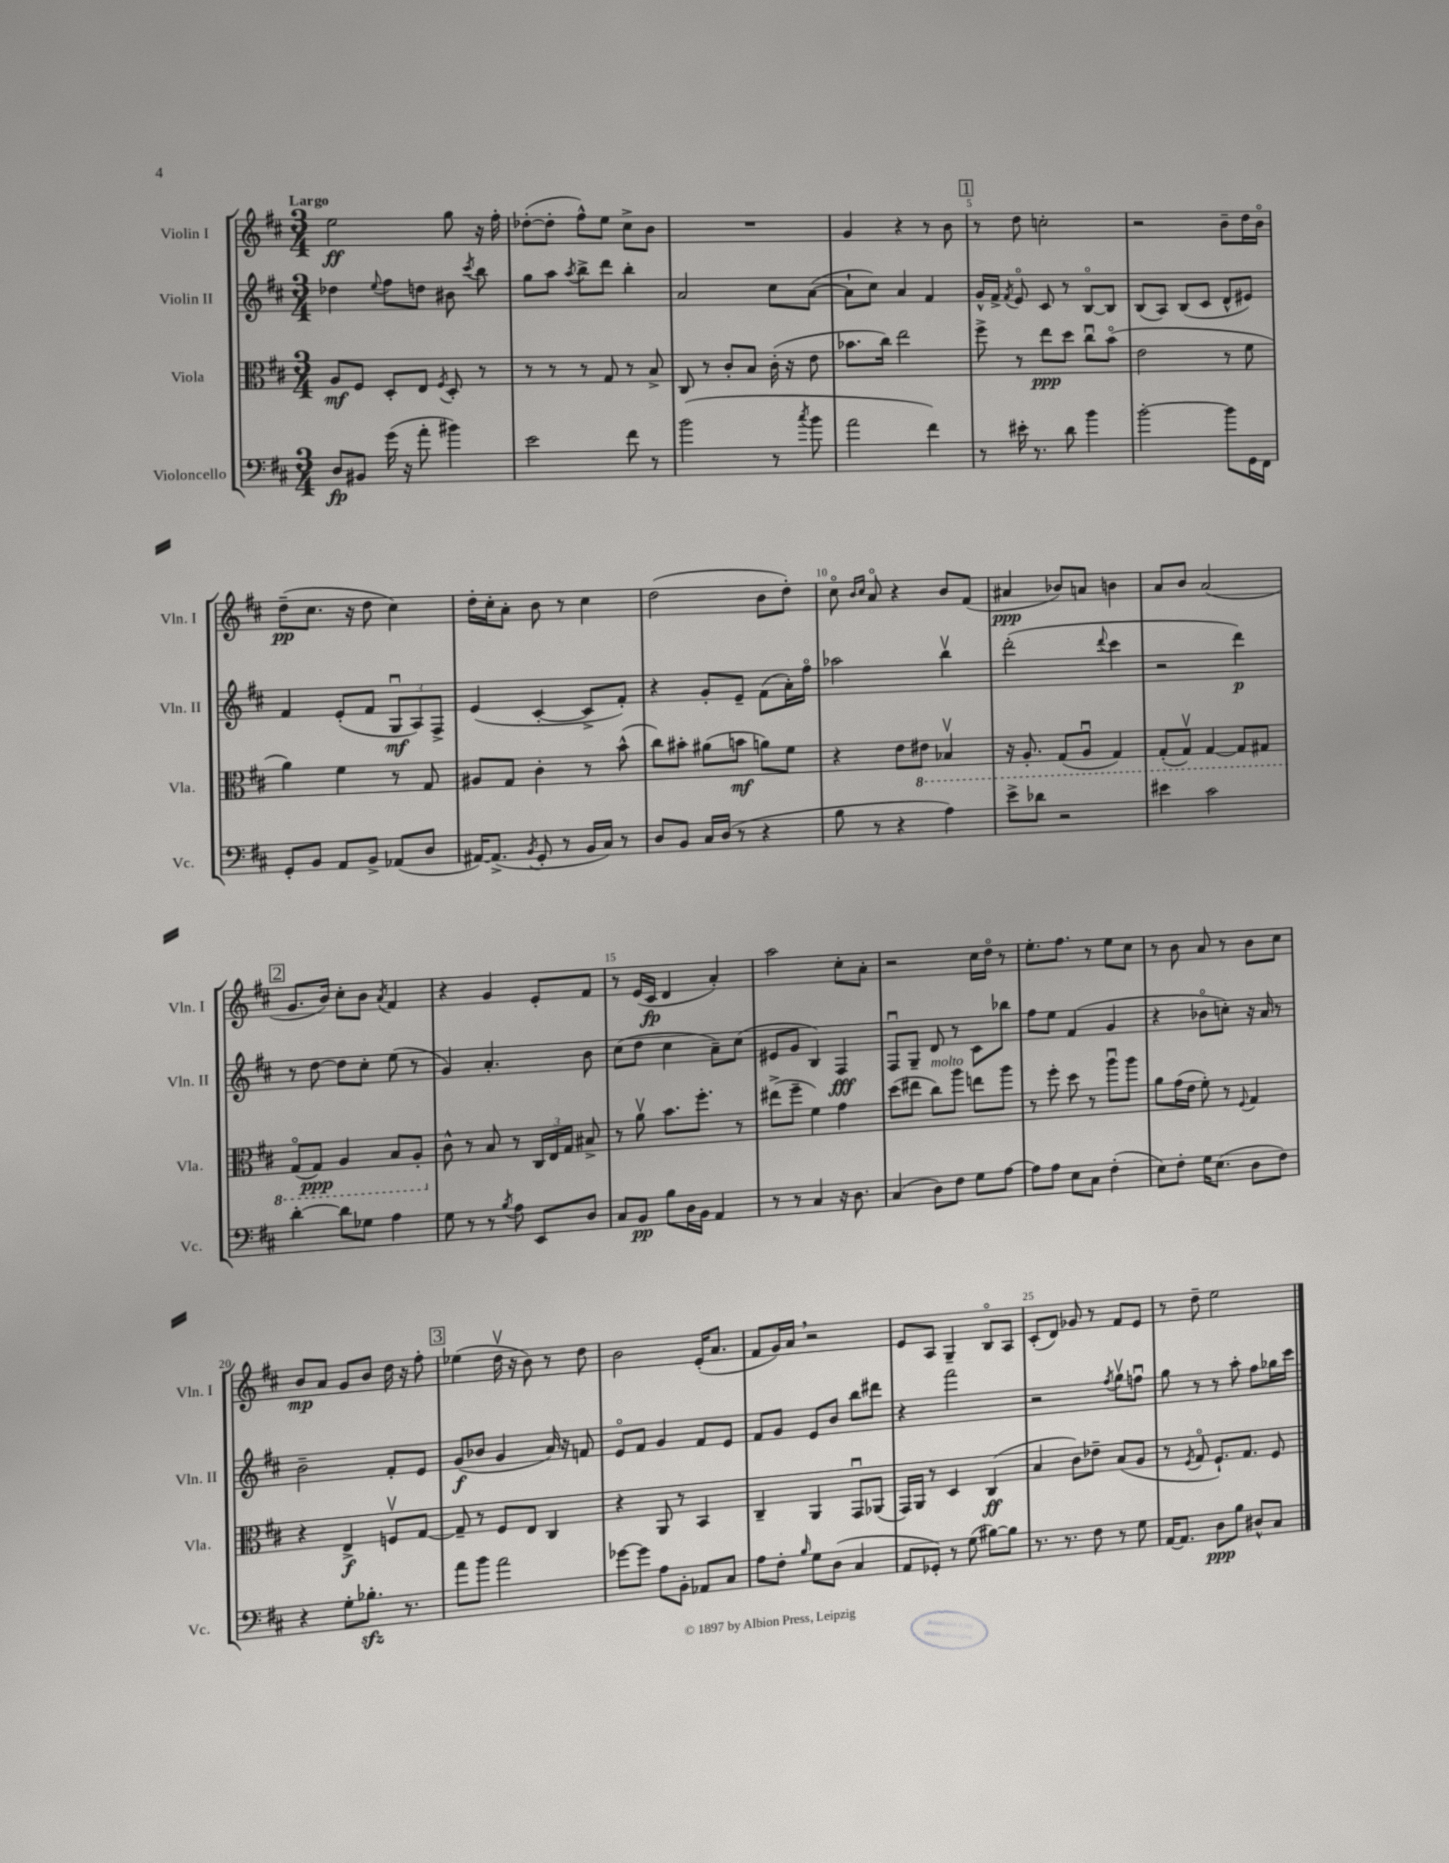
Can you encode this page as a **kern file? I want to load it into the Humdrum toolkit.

**kern	**kern	**kern	**kern
*staff4	*staff3	*staff2	*staff1
*clefF4	*clefC3	*clefG2	*clefG2
*k[f#c#]	*k[f#c#]	*k[f#c#]	*k[f#c#]
*M3/4	*M3/4	*M3/4	*M3/4
8D	8A	4dd-	2ee
8BB#	8F#	.	.
.	.	8qqee	.
(16g	8D'	8ff#	.
16r	.	.	.
8a'	8E	8dd	.
.	8qF#	.	.
4b#)	8D'	8b#	8gg
.	.	8qccc#	.
.	8r	8bb	16r
.	.	.	16ff#'
=	=	=	=
2e	8r	8gg	([8dd-'
.	8r	8aa	8dd-']
.	.	8qaa	.
.	8r	8bb^	8ff#^^)
.	8G	8ddd	8ee
8f#	8r	4bb'	8cc#^
8r	8B^	.	8b
=	=	=	=
(2b	8C#	2a	2.r
.	8r	.	.
.	8c#'	.	.
.	8B	.	.
8r	(16c#'	8cc#	.
.	16r	.	.
8qcc#	.	.	.
8b	8e	([8a	.
=	=	=	=
2a	8.b-	8a`]	4g
.	.	8cc#)	.
.	16cc#)	.	.
.	2ee	4a	4r
4f#)	.	4f#	8r
.	.	.	8b
=	=	=	=
8r	8ff#^	16g^^	8r
.	.	16f#^	.
.	.	8qf#	.
16e#'	8r	8eo	8dd
8.r	.	.	.
.	8ee	8c#	2cc'
8d	8dd	8r	.
4b	8cc#u	[8Bo	.
.	(8bo	8B]	.
=	=	=	=
[2b'	2e	(8B	2r
.	.	8A)	.
.	.	(8B	.
.	.	8c#	.
8b]	8r	8d^^	8b~
16GG	8f#	8e#)	16dd
16FF#	.	.	16bo
=	=	=	=
8GG'	4a)	4f#	(8dd~
8BB	.	.	8.cc#
8AA	4f#	(8e'	.
.	.	.	16r
8BB^	.	8f#	8dd
(8AA-	8r	12Gu	4cc#)
.	.	12A)	.
8D	8G	.	.
.	.	12F#^	.
=	=	=	=
[16AA#)	8A#	(4e	16dd'
(8.AA#^]	.	.	16cc#'
.	8G	.	8a'
8qBB	.	.	.
8GG'	4c#'	[4c#'	8b
8r	.	.	8r
16BB	8r	8c#^]	4cc#
16C#)	.	.	.
8r	(8b^^	8f#')	.
=	=	=	=
8D	8cc#)	4r	(2dd
8BB	8b#'	.	.
16C#	(8a#	8g'	.
(16D	.	.	.
8r	8b	8e~	.
4r	8a)	(8f#	8b
.	8f#	16a')	8dd')
.	.	16ff#o	.
=	=	=	=
8B	4r	2aa-	8cc#o
.	.	.	16qqb
.	.	.	16qqcc#
8r	.	.	8ao
4r	8e	.	4r
.	8E#	.	.
4A)	4BB-v	4bbv	8b
.	.	.	(8f#
=	=	=	=
8e^	16r	(2ddd'	4a#
.	8.AA'	.	.
8d-	.	.	.
2r	(8GG	.	8b-)
.	8AAu	.	8a
.	.	8qqddd	.
.	4GG)	4ccc#	4b
=	=	=	=
4e#	(8GG'	2r	8a
.	8GGv)	.	8b
2c#	[4GG	.	(2a
.	8GG]	4ddd)	.
.	8GG#	.	.
=	=	=	=
[4d'	(8GGo	8r	8.g
.	8GG)	[8dd	.
.	.	.	16b)
8d]	4AA	8dd]	8cc#'
8G-	.	8cc#'	8b
.	.	.	8qa
4A	8BB	(8ee	4f#
.	8AA'	8r	.
=	=	=	=
8G	8c#^^	4g)	4r
8r	8r	.	.
8r	8B	4.a'	4g
8qB	.	.	.
8A	8r	.	.
8EE	24C#	.	8e'
.	24E	.	.
.	24G	.	.
8D	8B#^	8b	8f#
=	=	=	=
8C#	8r	(8cc#	8r
8BB	8av	8dd	(16e
.	.	.	16c#
8B	8.b	4cc#	4d
16D	.	.	.
16BB	8.ff#'	.	.
4AA	.	8a~)	4a')
.	8r	(8cc#	.
=	=	=	=
8r	(8ee#^	8e#	2aa
8r	8ff#~	8g	.
4C#	4f#)	4B)	.
16r	4g	4F#	8cc#'
8.D	.	.	.
.	.	.	8a'
=	=	=	=
(4C#	(8dd	8F#u	2r
.	8ee#	8G~	.
8D)	8cc#)	8d	.
8F#	8aa	8r	.
8G	8ee	8c#	16cc#
.	.	.	16ddo
[8A	8aa	8bb-	8r
=	=	=	=
8A]	8r	8ff#	8.ee'
8A	8ff#'	8ee	.
.	.	.	8.ff#
8E	8dd	(4f#	.
8C#	8r	.	8r
(4F#'	8aau	4g	8ee
.	8aa	.	8cc#
=	=	=	=
8E)	8a	4r	8r
8F#'	(16g	.	8b
.	16e	.	.
16G	8f#')	8b-o	8a
(8.E	.	.	.
.	8r	8cc')	8r
.	8qqF#	.	.
8D	4G	16r	8b
.	.	16a	.
8F#)	.	8r	8cc#
=	=	=	=
4r	4r	2b~	8b
.	.	.	8a
8G'	4E^	.	8g
8.B-'	.	.	8b
.	8Fv	8f#'	16dd
8.r	.	.	16r
.	[8G	8e	8ff#'
=	=	=	=
8a	8G~]	(8g	(4ee-
8b	8r	8b-	.
2a	8F#	4g	16ddv
.	.	.	16r
.	8E	.	8b)
.	4C#	16a)	8r
.	.	16r	.
.	.	8f	8dd
=	=	=	=
[8g-	4r	8eo	2b
8g-]	.	8f#	.
8A	8AA	4g	.
8BB'	8r	.	.
8AA-	4BB	8f#	(16e'
.	.	.	8.a
8C#	.	8e	.
=	=	=	=
8A	4C#~	8f#	8f#
8F#'	.	8g	16g)
.	.	.	16a
16qqB	.	.	.
8G	4AA	8e	2r
(8D	.	8b	.
4C#	8GGu	8bb	.
.	(8AA-	8ddd#	.
=	=	=	=
8AA	16GG)	4r	8e
.	16AA	.	.
8GG-')	8r	.	8A
8r	4D	2fff#	4G~
(8G	.	.	.
[8B#)	(4C#	.	8Bo
8B#]	.	.	8A
=	=	=	=
8.r	4B	2r	(8c#'
.	.	.	8d)
8.r	.	.	.
.	8c#)	.	8g-
8F#	8e-~	.	8r
.	.	8qff#	.
8r	(8B	8ggv	8f#
8G	8A	8ffu	8e
=	=	=	=
[16AA	8r	8gg	8r
8.AA]	.	.	.
.	8qF#	.	.
.	8Go	8r	8dd~
8D	8.F#`)	8r	2ee
8B	.	8aa'	.
.	8.G	.	.
8D#^^	.	8ff#	.
8C#	8F#	16gg-	.
.	.	16ccc#	.
==	==	==	==
*-	*-	*-	*-
